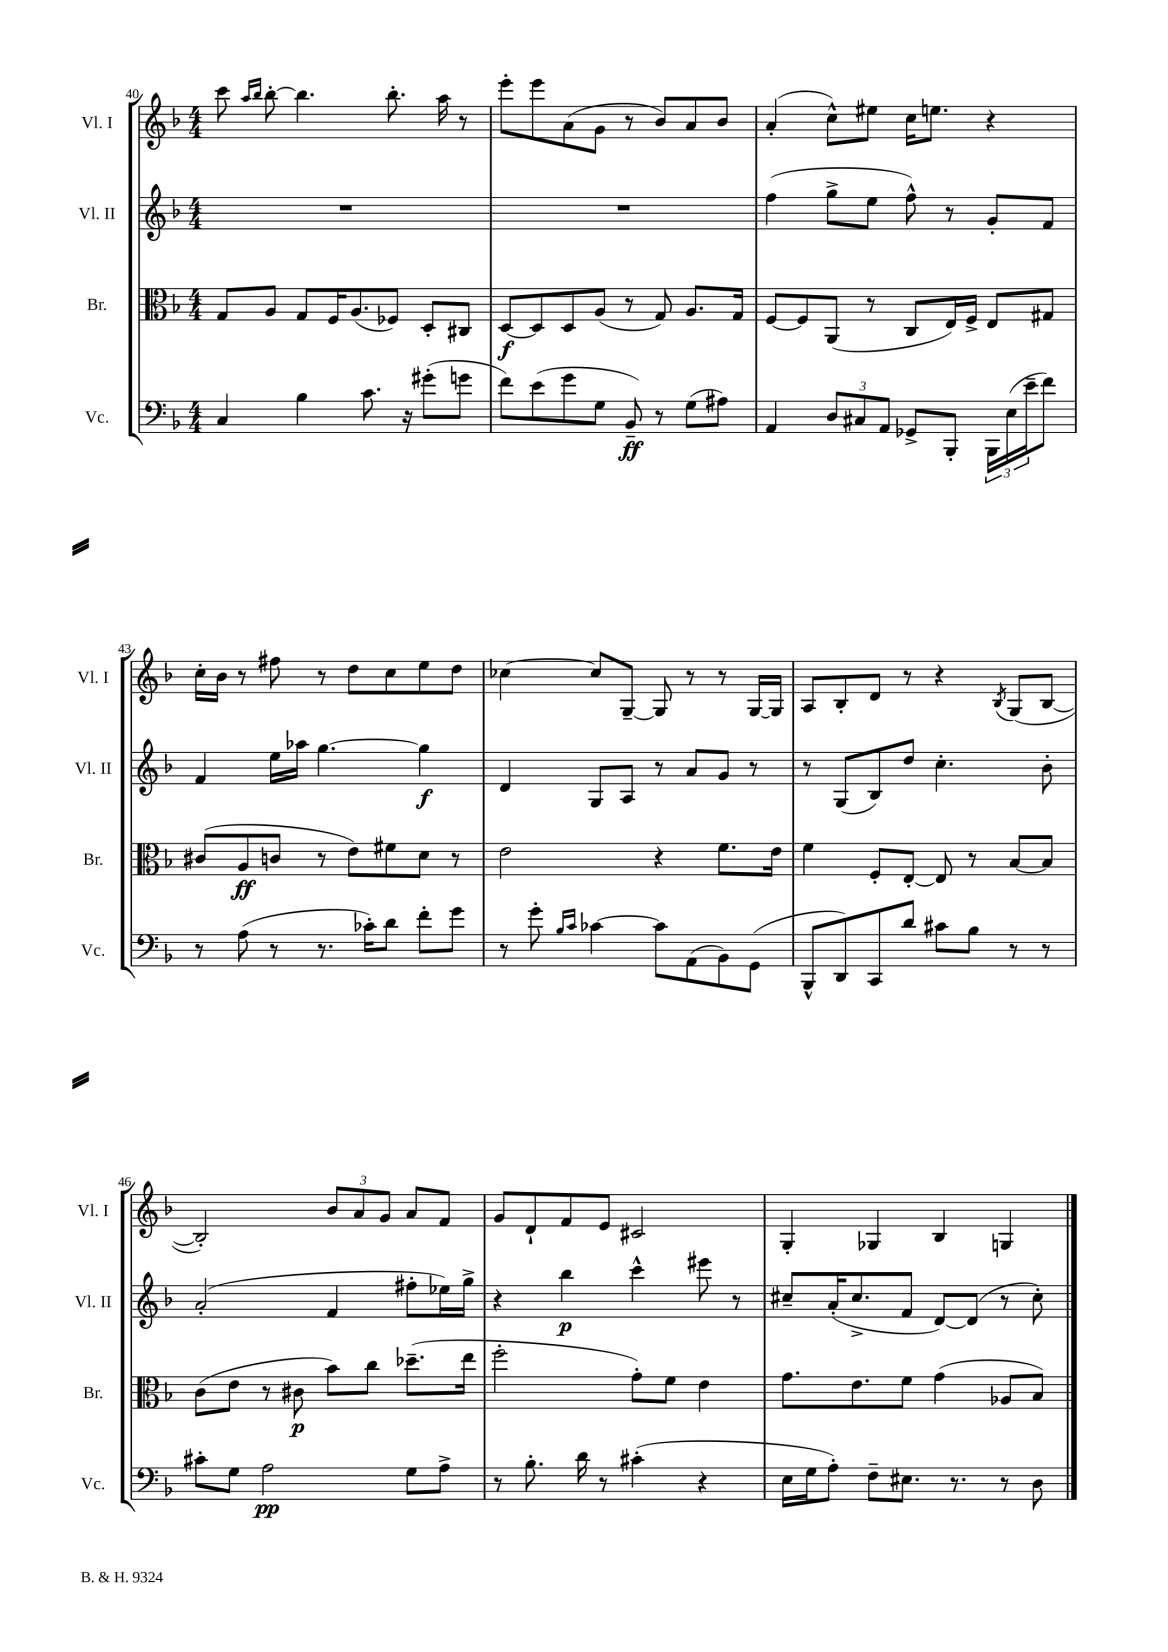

**kern	**dynam	**kern	**dynam	**kern	**dynam	**kern
*part4	*part4	*part3	*part3	*part2	*part2	*part1
*staff4	*staff4	*staff3	*staff3	*staff2	*staff2	*staff1
*I"Vc.	*	*I"Br.	*	*I"Vl. II	*	*I"Vl. I
*I'Vc.	*	*I'Br.	*	*I'Vl. II	*	*I'Vl. I
*clefF4	*	*clefC3	*	*clefG2	*	*clefG2
*k[b-]	*	*k[b-]	*	*k[b-]	*	*k[b-]
*M4/4	*	*M4/4	*	*M4/4	*	*M4/4
=40	=40	=40	=40	=40	=40	=40
4C/	.	8G/L	.	1r	.	8ccc\
.	.	.	.	.	.	16qqaa/LL
.	.	.	.	.	.	16qqbb-/JJ
.	.	8A/J	.	.	.	[8bb-'\
4B-\	.	8G/L	.	.	.	4.bb-\]
.	.	16F/K	.	.	.	.
.	.	(8.A/	.	.	.	.
8.c\	.	.	.	.	.	.
.	.	8F-X/J)	.	.	.	8.bb-'\
16r	.	.	.	.	.	.
(8g#X'\L	.	8D'/L	.	.	.	.
.	.	.	.	.	.	16aa\
8gn\J	.	8C#X/J	.	.	.	8r
=41	=41	=41	=41	=41	=41	=41
8f\L)	.	[8D/L	f	1r	.	8eee'\L
(8e\	.	8D/]	.	.	.	8eee\
8g\	.	8D/	.	.	.	(8a\
8G\J	.	(8A/J	.	.	.	8g\J
8BB-~/)	ff	8r	.	.	.	8r
8r	.	8G/)	.	.	.	8b-/L)
(8G\L	.	8.A/L	.	.	.	8a/
8A#X\J)	.	.	.	.	.	8b-/J
.	.	16G/Jk	.	.	.	.
=42	=42	=42	=42	=42	=42	=42
4AA/	.	[8F/L	.	(4ff\	.	(4a'/
.	.	8F/]	.	.	.	.
12D/L	.	(8AA/J	.	8gg^\L	.	8cc^^\L)
12C#X/	.	.	.	.	.	.
.	.	8r	.	8ee\J	.	8ee#X\J
12AA/J	.	.	.	.	.	.
8GG-X^/L	.	8C/L	.	8ff^^\)	.	16cc\KL
.	.	.	.	.	.	8.een\J
8BBB-'/J	.	16E/L)	.	8r	.	.
.	.	16F^/JJ	.	.	.	.
24BBB-\LL	.	8E/L	.	8g'/L	.	4r
(24E\	.	.	.	.	.	.
24e~\J	.	.	.	.	.	.
8f\J)	.	8G#X/J	.	8f/J	.	.
!!LO:LB:g=z
=43	=43	=43	=43	=43	=43	=43
8r	.	(8c#X/L	.	4f/	.	16cc'\LL
.	.	.	.	.	.	16b-\JJ
(8A\	.	8A/	ff	.	.	8r
8r	.	8cn/J	.	16ee\LL	.	8ff#X\
.	.	.	.	16aa-X\JJ	.	.
8.r	.	8r	.	[4.gg\	.	8r
.	.	8e\L)	.	.	.	8dd\L
16c-X'\KL)	.	.	.	.	.	.
8d\J	.	8f#X\	.	.	.	8cc\
8f'\L	.	8d\J	.	4gg\]	f	8ee\
8g\J	.	8r	.	.	.	8dd\J
=44	=44	=44	=44	=44	=44	=44
8r	.	2e\	.	4d/	.	[4cc-X\
8g'\	.	.	.	.	.	.
16qqB-/LL	.	.	.	.	.	.
16qqc/JJ	.	.	.	.	.	.
[4c-X\	.	.	.	8G/L	.	8cc-/L]
.	.	.	.	8A/J	.	[8G~/J
8c-\L]	.	4r	.	8r	.	8G/]
(8AA\	.	.	.	8a/L	.	8r
8BB-\)	.	8.f\L	.	8g/J	.	8r
(8GG\J	.	.	.	8r	.	[16G/LL
.	.	16e\Jk	.	.	.	16G/JJ]
=45	=45	=45	=45	=45	=45	=45
8BBB-^^/L	.	4f\	.	8r	.	8A/L
8DD/)	.	.	.	(8G/L	.	8B-'/
8CC/	.	8F'/L	.	8B-/)	.	8d/J
8d/J	.	[8E'/J	.	8dd/J	.	8r
8c#X\L	.	8E/]	.	4.cc'\	.	4r
8B-\J	.	8r	.	.	.	.
.	.	.	.	.	.	8qB-/
8r	.	[8B-/L	.	.	.	(8G/L
8r	.	8B-/J]	.	8b-'\	.	[8B-/J
!!LO:LB:g=z
=46	=46	=46	=46	=46	=46	=46
8c#X'\L	.	(8c\L	.	(2a'/	.	2B-'/])
8G\J	.	8e\J	.	.	.	.
2A\	pp	8r	.	.	.	.
.	.	8c#X\	p	.	.	.
.	.	8b-\L)	.	4f/	.	12b-/L
.	.	.	.	.	.	12a/
.	.	8cc\J	.	.	.	.
.	.	.	.	.	.	12g/J
8G\L	.	(8.dd-X~\L	.	8ff#X'\L	.	8a/L
8A^\J	.	.	.	16ee-X\L)	.	8f/J
.	.	16ee\Jk	.	16gg^\JJ	.	.
=47	=47	=47	=47	=47	=47	=47
8r	.	2ff'\	.	4r	.	8g/L
8.B-'\	.	.	.	.	.	8d`/
.	.	.	.	4bb-\	p	8f/
16d\	.	.	.	.	.	.
8r	.	.	.	.	.	8e/J
(4c#X'\	.	8g'\L)	.	4ccc^^\	.	2c#X/
.	.	8f\J	.	.	.	.
4r	.	4e\	.	8eee#X\	.	.
.	.	.	.	8r	.	.
=48	=48	=48	=48	=48	=48	=48
16E\LL	.	8.g\L	.	8cc#X~/L	.	4G'/
16G\J	.	.	.	.	.	.
8A'\J)	.	.	.	(16a'/K	.	.
.	.	8.e\	.	8.cc#^/	.	.
8F~\L	.	.	.	.	.	4G-X/
8.E#X\J	.	8f\J	.	8f/J	.	.
.	.	(4g\	.	[8d/L)	.	4B-/
8.r	.	.	.	.	.	.
.	.	.	.	(8d/J]	.	.
8r	.	8A-X/L	.	8r	.	4Gn/
8D\	.	8B-/J)	.	8cc#'\)	.	.
==	==	==	==	==	==	==
*-	*-	*-	*-	*-	*-	*-
